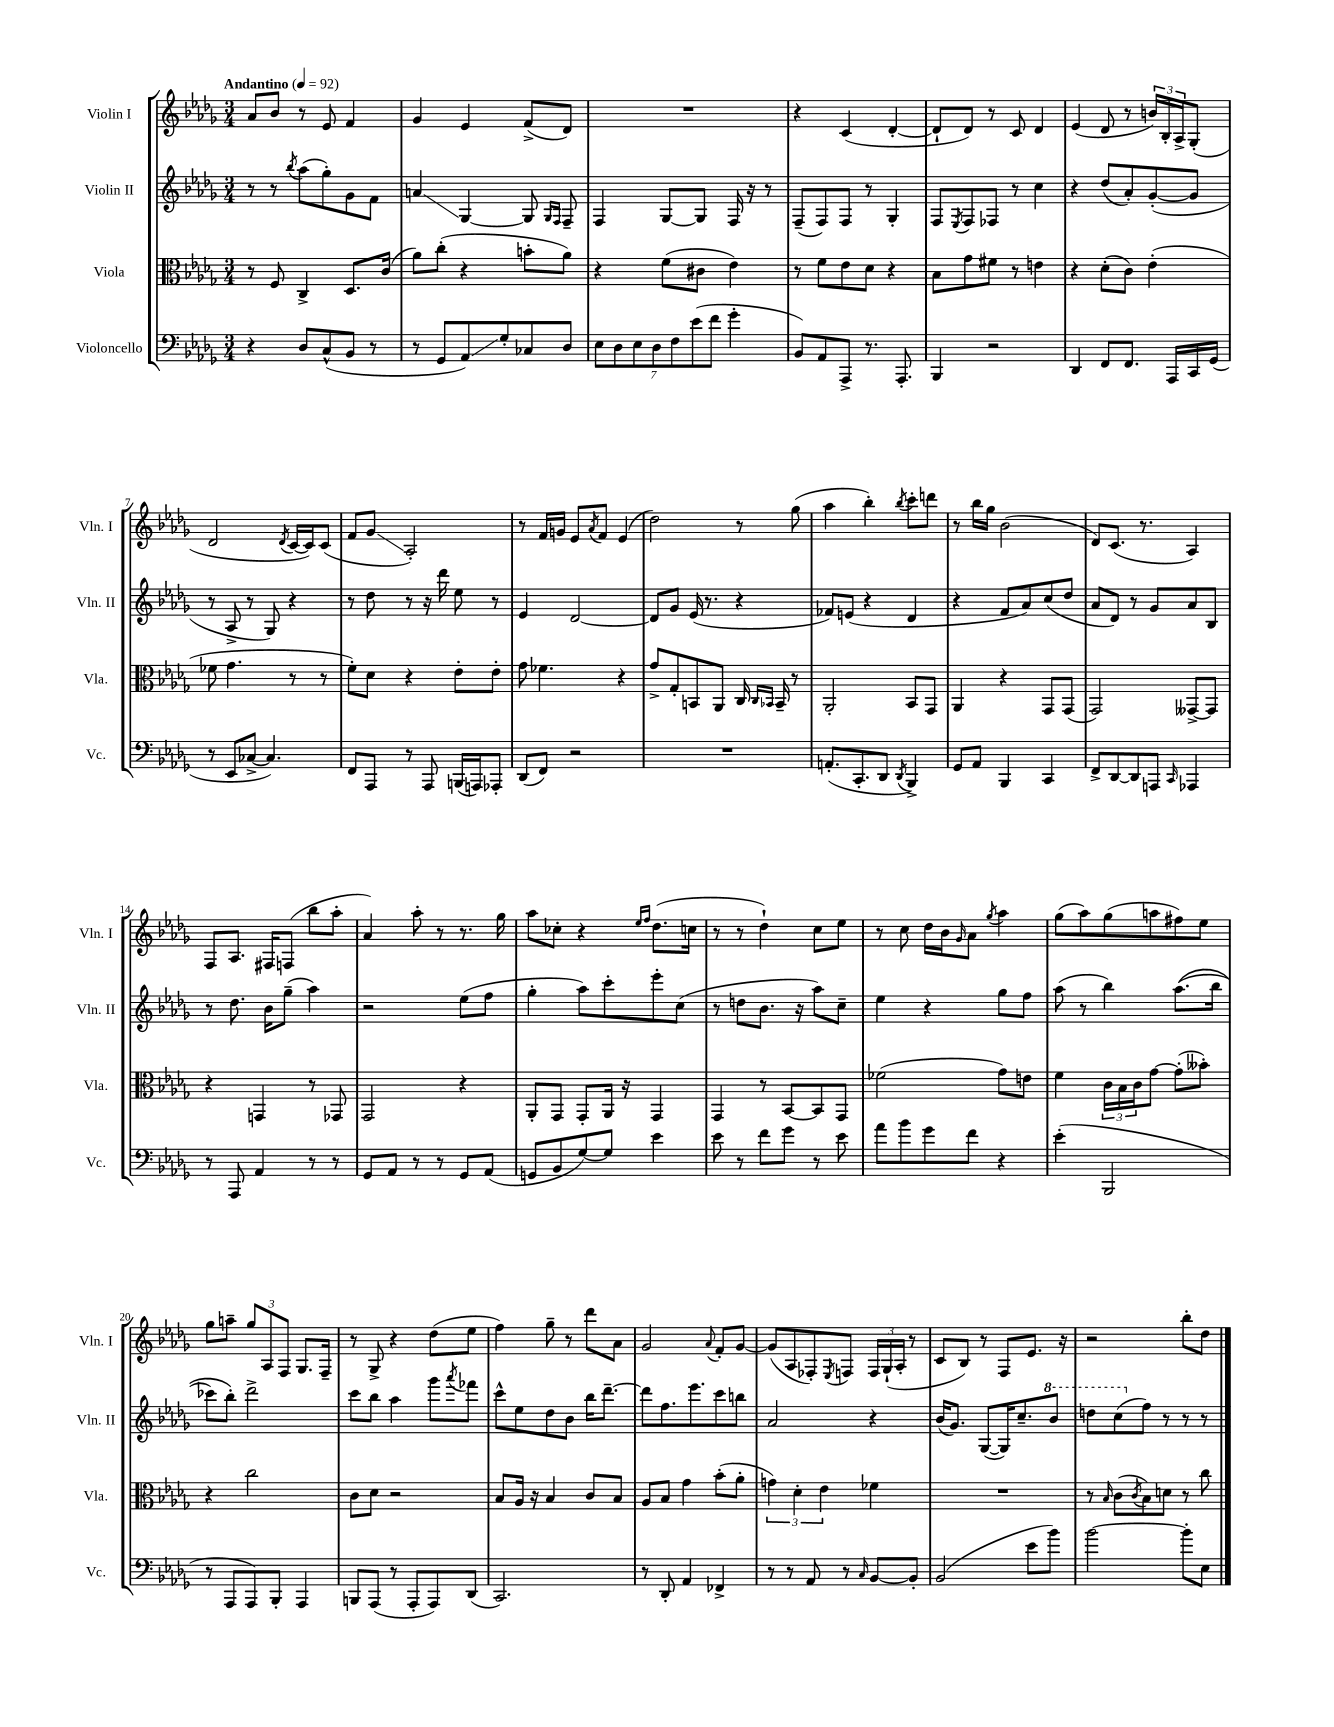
<<
\new StaffGroup <<
\new Staff = "s0" \with { instrumentName = "Violin I" shortInstrumentName = "Vln. I" } {
    \clef treble \key des \major \numericTimeSignature \time 3/4 \tempo "Andantino" 4 = 92
    aes'8 bes'8 r8 ees'8 f'4 |
    ges'4 ees'4 f'8->( des'8) |
    R2. |
    r4 c'4( des'4~-. |
    des'8-! des'8) r8 c'8 des'4 |
    ees'4( des'8 r8 \tuplet 3/2 { b'16) bes16-. aes16-> } ges8-.( |
    des'2 \acciaccatura { des'8 } c'16~ c'16) c'8( |
    f'8 ges'8\glissando aes2-.) |
    r8 f'16 g'16 ees'8 \acciaccatura { aes'8 } f'8 ees'4( |
    des''2) r8 ges''8( |
    aes''4 bes''4-.) \acciaccatura { bes''8 } c'''8-. d'''8 |
    r8 bes''16 ges''16 bes'2( |
    des'8) c'8.( r8. aes4) |
    f8 aes8. fis16 f8( bes''8 aes''8-. |
    aes'4) aes''8-. r8 r8. ges''16 |
    aes''8 ces''8-. r4 \grace { ees''16 f''16 } des''8.( c''16 |
    r8 r8 des''4-!) c''8 ees''8 |
    r8 c''8 des''16 bes'16 \grace { ges'16 } aes'8 \acciaccatura { ges''8 } aes''4 |
    ges''8( aes''8) ges''8( a''8 fis''8) ees''8 |
    ges''8 a''8-- \tuplet 3/2 { ges''8 aes8 f8 } ges8. f16-- |
    r8 ges8-> r4 des''8( ees''8 |
    f''4) ges''8-- r8 des'''8 aes'8 |
    ges'2 \appoggiatura { aes'8 } f'8-. ges'8~ |
    ges'8( aes8 fes8-.) \acciaccatura { ees8 } f8 \tuplet 3/2 { f16 ges16-!( aes16-. } r8 |
    c'8 bes8) r8 f8 ees'8. r16 |
    r2 bes''8-. des''8 \bar "|." |
}
\new Staff = "s1" \with { instrumentName = "Violin II" shortInstrumentName = "Vln. II" } {
    \clef treble \key des \major \numericTimeSignature \time 3/4
    r8 r8 \acciaccatura { bes''8 } aes''8( ges''8-.) ges'8 f'8 |
    a'4\glissando ges4~ ges8 \grace { ges16 f16 } f8-- |
    f4 ges8~ ges8 f16 r16 r8 |
    f8--( f8) f8 r8 ges4-. |
    f8 \acciaccatura { ees8 } f8 fes8 r8 c''4 |
    r4 des''8( aes'8-.) ges'8~-.( ges'8 |
    r8 aes8-> r8 ges8) r4 |
    r8 des''8 r8 r16 des'''16 ees''8 r8 |
    ees'4 des'2~ |
    des'8 ges'8 ees'16( r8. r4 |
    fes'8) e'8( r4 des'4 |
    r4 f'8 aes'8) c''8( des''8 |
    aes'8 des'8) r8 ges'8 aes'8 bes8 |
    r8 des''8. bes'16 ges''8--( aes''4) |
    r2 ees''8( f''8 |
    ges''4-. aes''8) c'''8-. ees'''8-. c''8( |
    r8 d''8 bes'8. r16 aes''8) c''8-- |
    ees''4 r4 ges''8 f''8 |
    aes''8( r8 bes''4) aes''8.(\( bes''16 |
    ces'''8) bes''8-.\) des'''2-> |
    c'''8 bes''8 aes''4 ges'''8 \acciaccatura { aes'''8 } fes'''8 |
    c'''8-^ ees''8 des''8 bes'8 bes''16 des'''8.~-- |
    des'''8 f''8. ees'''8. c'''8 b''8 |
    aes'2 r4 |
    bes'16( ges'8.) ges8~( ges16) c''8.-- \ottava #1 bes''8 |
    d'''8 c'''8( \ottava #0 f''8) r8 r8 r8 \bar "|." |
}
\new Staff = "s2" \with { instrumentName = "Viola" shortInstrumentName = "Vla." } {
    \clef alto \key des \major \numericTimeSignature \time 3/4
    r8 f8 c4-> des8. c'16( |
    aes'8) c''8-.( r4 b'8-. aes'8) |
    r4 f'8( cis'8 ees'4) |
    r8 f'8 ees'8 des'8 r4 |
    bes8 ges'8 fis'8 r8 e'4 |
    r4 des'8-.( c'8) ees'4-.( |
    fes'8 ges'4. r8 r8 |
    f'8-.) des'8 r4 ees'8-. ees'8-. |
    ges'8 fes'4. r4 |
    ges'8-> ges8-. b,8 aes,8 c16 \grace { c16 bes,16 } bes,16-- r8 |
    aes,2-. bes,8 ges,8 |
    aes,4 r4 ges,8 ges,8( |
    ges,2) geses,8~-> geses,8 |
    r4 g,4 r8 ges,8 |
    ges,2 r4 |
    aes,8-. ges,8 ges,8-. aes,16 r16 ges,4 |
    ges,4 r8 bes,8~ bes,8 ges,8 |
    fes'2( ges'8) e'8 |
    f'4 \tuplet 3/2 { c'16 bes16 c'16 } ges'8~ ges'8-.( beses'8-.) |
    r4 c''2 |
    c'8 des'8 r2 |
    bes8 aes16 r16 bes4 c'8 bes8 |
    aes8 bes8 ges'4 bes'8-.( aes'8-. |
    \tuplet 3/2 { g'4) des'4-. ees'4 } fes'4 |
    R2. |
    r8 \grace { bes16 } c'8( \acciaccatura { c'8 } bes8) d'8 r8 c''8 \bar "|." |
}
\new Staff = "s3" \with { instrumentName = "Violoncello" shortInstrumentName = "Vc." } {
    \clef bass \key des \major \numericTimeSignature \time 3/4
    r4 des8 c8-^( bes,8 r8 |
    r8 ges,8 aes,8\glissando) ges8-. ces8 des8 |
    \tuplet 7/4 { ees8 des8 ees8 des8 f8 ees'8( f'8 } ges'4-. |
    bes,8) aes,8 aes,,8-> r8. aes,,8.-. |
    bes,,4 r2 |
    des,4 f,8 f,8. aes,,16 c,16 ges,16( |
    r8 ees,8 ces8~-> ces4.) |
    f,8 aes,,8 r8 aes,,8 b,,16( a,,16) aes,,8-. |
    des,8( f,8) r2 |
    R2. |
    a,8.-.( c,8.-. des,8 \acciaccatura { des,8 } bes,,4->) |
    ges,8 aes,8 bes,,4 c,4 |
    f,8-> des,8~ des,8 a,,8 \grace { c,16 } aes,,4 |
    r8 aes,,8 aes,4 r8 r8 |
    ges,8 aes,8 r8 r8 ges,8 aes,8( |
    g,8 bes,8 ges8~) ges8 ees'4 |
    ees'8 r8 f'8 ges'8 r8 ees'8 |
    aes'8 bes'8 ges'8 f'8 r4 |
    ees'4-.( bes,,2 |
    r8 aes,,8 aes,,8) bes,,8-. aes,,4 |
    b,,8 aes,,8( r8 aes,,8-. aes,,8) des,8( |
    c,2.) |
    r8 des,8-. aes,4 fes,4-> |
    r8 r8 aes,8 r8 \grace { c16 } bes,8~ bes,8-. |
    bes,2( ees'8 bes'8) |
    bes'2~ bes'8-. ees8 \bar "|." |
}
>>
>>
